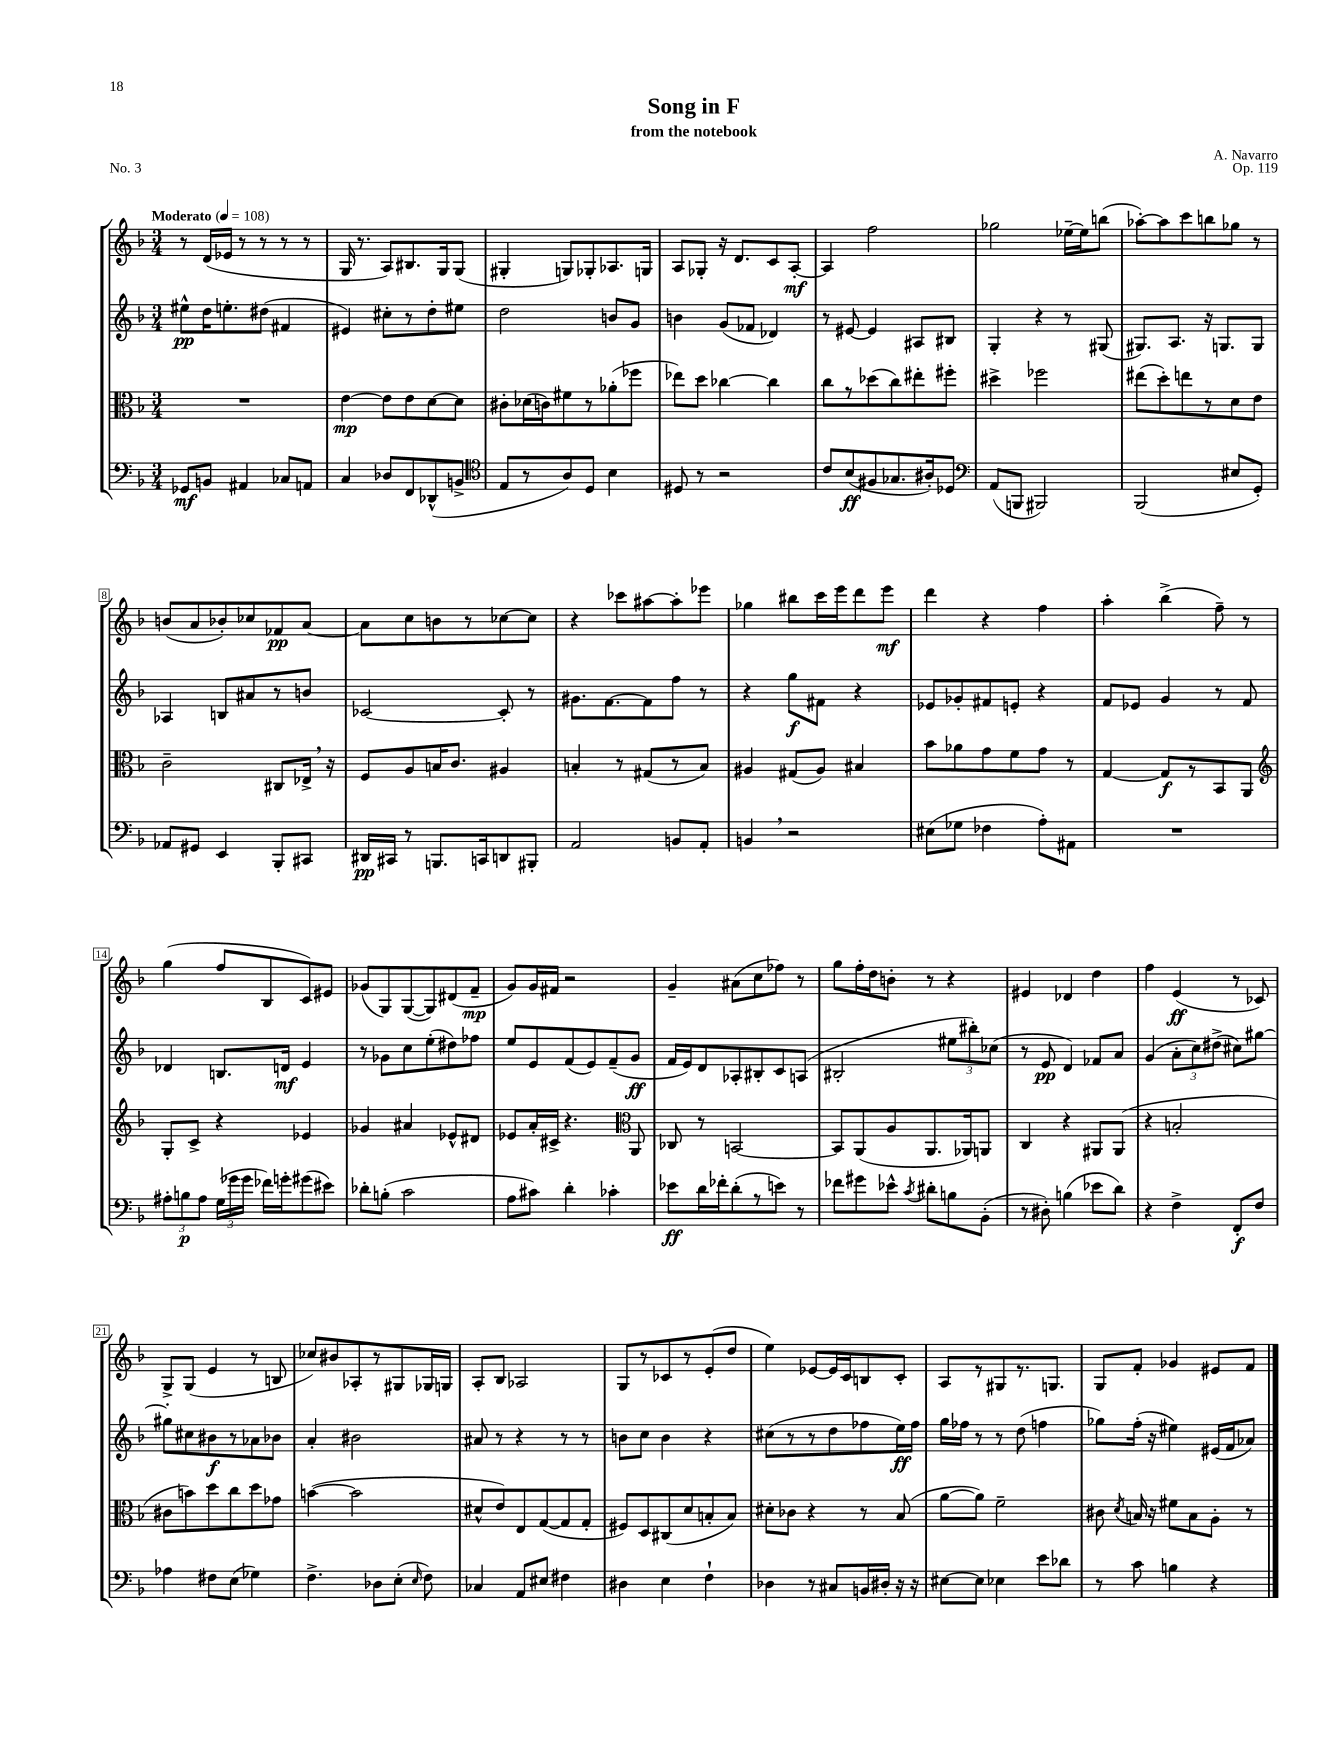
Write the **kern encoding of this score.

**kern	**dynam	**kern	**dynam	**kern	**dynam	**kern	**dynam
*part4	*part4	*part3	*part3	*part2	*part2	*part1	*part1
*staff4	*staff4	*staff3	*staff3	*staff2	*staff2	*staff1	*staff1
*clefF4	*	*clefC3	*	*clefG2	*	*clefG2	*
*k[b-]	*	*k[b-]	*	*k[b-]	*	*k[b-]	*
*M3/4	*	*M3/4	*	*M3/4	*	*M3/4	*
*MM108	*	*MM108	*	*MM108	*	*MM108	*
=1	=1	=1	=1	=1	=1	=1	=1
!	!	!	!	!	!	!LO:TX:a:B:t=Moderato	!
8GG-X/L	mf	2.r	.	8ee#X^^\L	pp	8r	.
8BBn/J	.	.	.	16dd\K	.	(16d/LL	.
.	.	.	.	8.een'\	.	16e-X/JJ	.
4AA#X/	.	.	.	.	.	8r	.
.	.	.	.	(8dd#X\J	.	8r	.
8C-X/L	.	.	.	4f#X/	.	8r	.
8AAn/J	.	.	.	.	.	8r	.
=2	=2	=2	=2	=2	=2	=2	=2
4C/	.	[4e\	mp	4e#X/)	.	16G/	.
.	.	.	.	.	.	8.r	.
8D-X/L	.	8e\L]	.	8cc#X'\L	.	8A/L)	.
8FF/	.	8e\	.	8r	.	8.B#X/	.
(8DD-X^^/	.	[8d\	.	8dd'\	.	.	.
.	.	.	.	.	.	16G/k	.
8BBn^/J	.	8d\J]	.	8ee#X\J	.	(8G/J	.
=3	=3	=3	=3	=3	=3	=3	=3
*clefC4	*	*	*	*	*	*	*
8E/L	.	8c#X'\L	.	2dd\	.	4G#X'/	.
8r	.	(16d-X\L	.	.	.	.	.
.	.	16cn\J)	.	.	.	.	.
8A/)	.	8f#X\	.	.	.	8Gn/L)	.
8D/J	.	8r	.	.	.	8G-X'/	.
4B-\	.	(8a-X'\	.	8bn/L	.	8.A-X/	.
.	.	8ff-X\J	.	8g/J	.	.	.
.	.	.	.	.	.	16Gn/Jk	.
=4	=4	=4	=4	=4	=4	=4	=4
8D#X/	.	8ee-X\L)	.	4bn\	.	8A/L	.
8r	.	8dd\J	.	.	.	8G-X'/J	.
2r	.	[4cc-X\	.	(8g/L	.	16r	.
.	.	.	.	.	.	8.d/L	.
.	.	.	.	8f-X/J	.	.	.
.	.	4cc-\]	.	4d-X/)	.	8c/	.
.	.	.	.	.	.	[8A'/J	mf
=5	=5	=5	=5	=5	=5	=5	=5
8c/L	.	8cc\L	.	8r	.	4A/]	.
(8B-/	ff	8r	.	[8e#X/	.	.	.
8F#X/	.	(8dd-X\	.	4e#/]	.	2ff\	.
8.G-X/	.	8cc\)	.	.	.	.	.
.	.	8ee#X'\	.	8A#X/L	.	.	.
16A#X'/k)	.	.	.	.	.	.	.
8D-X/J	.	8ff#X'\J	.	8B#X/J	.	.	.
=6	=6	=6	=6	=6	=6	=6	=6
*clefF4	*	*	*	*	*	*	*
(8AA/L	.	4dd#X^\	.	4G'/	.	2gg-X\	.
8BBBn/J	.	.	.	.	.	.	.
2BBB#X/)	.	2ff-X\	.	4r	.	.	.
.	.	.	.	8r	.	[16ee-X~\LL	.
.	.	.	.	.	.	16ee-\J]	.
.	.	.	.	(8G#X/	.	(8bbn\J	.
=7	=7	=7	=7	=7	=7	=7	=7
(2BBB-/	.	(8ee#X\L	.	8.G#X/L)	.	[8aa-X'\L)	.
.	.	8dd'\)	.	.	.	8aa-\]	.
.	.	.	.	8.A/J	.	.	.
.	.	8een\	.	.	.	8ccc\	.
.	.	8r	.	16r	.	8bbn\	.
.	.	.	.	8.Gn/L	.	.	.
8E#X/L	.	8d\	.	.	.	8gg-X\J	.
8GG'/J)	.	8e\J	.	8G/J	.	8r	.
!!LO:LB:g=z
=8	=8	=8	=8	=8	=8	=8	=8
8AA-X/L	.	2c~\	.	4A-X/	.	(8bn/L	.
8GG#X/J	.	.	.	.	.	8a/	.
4EE/	.	.	.	8Bn/L	.	8b-X'/)	.
.	.	.	.	8a#X/	.	8cc-X/	.
8BBB-'/L	.	8C#X/L	.	8r	.	8f-X/	pp
8CC#X/J	.	16E-X^,/Jk	.	8bn/J	.	[8a/J	.
.	.	16r	.	.	.	.	.
=9	=9	=9	=9	=9	=9	=9	=9
16DD#X/LL	pp	8F/L	.	[2c-X/	.	8a\L]	.
16CC#X/JJ	.	.	.	.	.	.	.
8r	.	8A/	.	.	.	8cc\	.
8.BBBn/L	.	16Bn/K	.	.	.	8bn\	.
.	.	8.c/J	.	.	.	.	.
.	.	.	.	.	.	8r	.
16CCn/k	.	.	.	.	.	.	.
8DDn/	.	4A#X/	.	8c-'/]	.	[8cc-X\	.
8BBB#X'/J	.	.	.	8r	.	8cc-\J]	.
=10	=10	=10	=10	=10	=10	=10	=10
2AA/	.	4Bn'/	.	8.g#X\L	.	4r	.
.	.	.	.	[8.f\	.	.	.
.	.	8r	.	.	.	8ccc-X\L	.
.	.	(8G#X/L	.	8f\]	.	[8aa#X\	.
8BBn/L	.	8r	.	8ff\J	.	8aa#'\]	.
8AA'/J	.	8B/J)	.	8r	.	8eee-X\J	.
=11	=11	=11	=11	=11	=11	=11	=11
4BBn,/	.	4A#X/	.	4r	.	4gg-X\	.
2r	.	(8G#X/L	.	8gg\L	f	8bb#X\L	.
.	.	8A#/J)	.	8f#X\J	.	16ccc\L	.
.	.	.	.	.	.	16eee\J	.
.	.	4B#X/	.	4r	.	8ddd\	.
.	.	.	.	.	.	8eee\J	mf
=12	=12	=12	=12	=12	=12	=12	=12
(8E#X\L	.	8b-\L	.	8e-X/L	.	4ddd\	.
8G-X\J	.	8a-X\	.	8g-X'/	.	.	.
4F-X\	.	8g\	.	8f#X/	.	4r	.
.	.	8f\	.	8en'/J	.	.	.
8A'\L)	.	8g\J	.	4r	.	4ff\	.
8AA#X\J	.	8r	.	.	.	.	.
=13	=13	=13	=13	=13	=13	=13	=13
2.r	.	[4G/	.	8f/L	.	4aa'\	.
.	.	.	.	8e-X/J	.	.	.
.	.	8G/L]	f	4g/	.	(4bb-^\	.
.	.	8r	.	.	.	.	.
.	.	8BB-/	.	8r	.	8ff~\)	.
.	.	8AA/J	.	8f/	.	8r	.
!!LO:LB:g=z
=14	=14	=14	=14	=14	=14	=14	=14
*	*	*clefG2	*	*	*	*	*
12A#X'\L	.	8G'/L	.	4d-X/	.	(4gg\	.
12Bn\	p	.	.	.	.	.	.
.	.	8c^/J	.	.	.	.	.
12A#\J	.	.	.	.	.	.	.
(24G\LL	.	4r	.	8.Bn/L	.	8ff/L	.
24g-X\	.	.	.	.	.	.	.
24g-\JJ	.	.	.	.	.	.	.
16f-X\LL)	.	.	.	.	.	8B-/	.
16gn'\J	.	.	.	16dn/Jk	mf	.	.
(8g#X\	.	4e-X/	.	4e/	.	8c/)	.
8e#X\J)	.	.	.	.	.	8e#X/J	.
=15	=15	=15	=15	=15	=15	=15	=15
8d-X'\L	.	4g-X/	.	8r	.	(8g-X/L	.
(8Bn'\J	.	.	.	8g-X\L	.	8G/)	.
2c\	.	4a#X/	.	8cc\	.	([8G/	.
.	.	.	.	(8ee'\	.	8G/])	.
.	.	8e-X^^/L	.	8dd#X\)	.	(8d#X/	.
.	.	8d#X/J	.	8ff-X\J	.	8f~/J	mp
=16	=16	=16	=16	=16	=16	=16	=16
8A\L	.	8e-X/L	.	8ee/L	.	8g/L)	.
8c#X\J)	.	16a'/L	.	8e/	.	16g/L	.
.	.	16c#X^/JJ	.	.	.	16f#X/JJ	.
4d'\	.	4.r	.	(8f/	.	2r	.
.	.	.	.	8e/)	.	.	.
4c-X'\	.	.	.	(8f~/	.	.	.
*	*	*clefC3	*	*	*	*	*
.	.	8AA/	.	8g/J	ff	.	.
=17	=17	=17	=17	=17	=17	=17	=17
8e-X\L	ff	8C-X/	.	16f/LL	.	4g~/	.
.	.	.	.	16e/J)	.	.	.
16d\L	.	8r	.	8d/	.	.	.
16f-X'\J	.	.	.	.	.	.	.
(8d'\	.	[2BBn/	.	8A-X'/	.	(8a#X\L	.
8r	.	.	.	8B#X'/	.	8cc\	.
8en\J)	.	.	.	8c/	.	8ff-X\J)	.
8r	.	.	.	(8An/J	.	8r	.
=18	=18	=18	=18	=18	=18	=18	=18
8f-X\L	.	8BB/L]	.	2B#X'/	.	8gg\L	.
8g#X\	.	(8AA/	.	.	.	16ff'\L	.
.	.	.	.	.	.	16dd\J	.
8e-X^^\J	.	8A/	.	.	.	8bn'\J	.
8qc/	.	.	.	.	.	.	.
8d#X'\L	.	8.AA/	.	.	.	8r	.
8Bn\	.	.	.	12ee#X\L	.	4r	.
.	.	16AA-X/k)	.	.	.	.	.
.	.	.	.	12bb#X'\)	.	.	.
(8BB-'\J	.	8AAn/J	.	.	.	.	.
.	.	.	.	(12cc-X\J	.	.	.
=19	=19	=19	=19	=19	=19	=19	=19
8r	.	4C/	.	8r	.	4e#X/	.
8D#X'\)	.	.	.	8e/	pp	.	.
(4Bn\	.	4r	.	4d/)	.	4d-X/	.
8e-X\L	.	8AA#X/L	.	8f-X/L	.	4dd\	.
8d\J)	.	(8AA#/J	.	8a/J	.	.	.
=20	=20	=20	=20	=20	=20	=20	=20
4r	.	4r	.	(4g/	.	4ff\	.
4F^\	.	2Bn'/	.	12a'\L	.	(4e/	ff
.	.	.	.	12cc\)	.	.	.
.	.	.	.	(12dd#X^\J	.	.	.
8FF'/L	f	.	.	8cc#X\L)	.	8r	.
8F/J	.	.	.	[8gg#X\J	.	8c-X/)	.
!!LO:LB:g=z
=21	=21	=21	=21	=21	=21	=21	=21
4A-X\	.	8c#X\L	.	8gg#X'\L]	.	8G^/L	.
.	.	8bn\)	.	8cc#X\	.	(8G/J	.
8F#X\L	.	8dd\	.	8b#X\	f	4e/	.
(8E\J	.	8cc\	.	8r	.	.	.
4G-X\)	.	8dd\	.	8a-X\	.	8r	.
.	.	8g-X\J	.	8b-X\J	.	8Bn/	.
=22	=22	=22	=22	=22	=22	=22	=22
4.F^\	.	([4bn\	.	4a'/	.	8cc-X/L)	.
.	.	.	.	.	.	8b#X/	.
.	.	2b\]	.	2b#X\	.	8A-X'/	.
8D-X\L	.	.	.	.	.	8r	.
(8E'\J	.	.	.	.	.	8G#X/	.
16qqE/	.	.	.	.	.	.	.
8F\)	.	.	.	.	.	16G-X/L	.
.	.	.	.	.	.	16Gn/JJ	.
=23	=23	=23	=23	=23	=23	=23	=23
4C-X/	.	8d#X^^/L	.	8a#X/	.	8A'/L	.
.	.	8e/)	.	8r	.	8B-/J	.
8AA/L	.	8E/	.	4r	.	2A-X/	.
8E#X/J	.	([8G/	.	.	.	.	.
4F#X\	.	8G/]	.	8r	.	.	.
.	.	8G'/J	.	8r	.	.	.
=24	=24	=24	=24	=24	=24	=24	=24
4D#X\	.	8F#X/L)	.	8bn\L	.	8G/L	.
.	.	8D/	.	8cc\J	.	8r	.
4E\	.	(8C#X/	.	4b\	.	8c-X/	.
.	.	8d/	.	.	.	8r	.
4F`\	.	8Bn'/	.	4r	.	(8e'/	.
.	.	8B/J)	.	.	.	8dd/J	.
=25	=25	=25	=25	=25	=25	=25	=25
4D-X\	.	8d#X'\L	.	(8cc#X\L	.	4ee\)	.
.	.	8c-X\J	.	8r	.	.	.
8r	.	4r	.	8r	.	[8e-X/L	.
8C#X/L	.	.	.	8dd\	.	16e-/L]	.
.	.	.	.	.	.	16c/J	.
16BBn/L	.	8r	.	8ff-X\	.	8Bn/	.
16D#X'/JJ	.	.	.	.	.	.	.
16r	.	(8B-/	.	16ee\L)	ff	8c'/J	.
16r	.	.	.	16ff-\JJ	.	.	.
=26	=26	=26	=26	=26	=26	=26	=26
[8E#X\L	.	[8a\L	.	16gg\LL	.	8A/L	.
.	.	.	.	16ff-X\JJ	.	.	.
8E#\J]	.	8a\J])	.	8r	.	8r	.
4E-X\	.	2f~\	.	8r	.	8G#X/	.
.	.	.	.	(8dd\	.	8.r	.
8e\L	.	.	.	4ffn\	.	.	.
.	.	.	.	.	.	8.Gn/J	.
8d-X\J	.	.	.	.	.	.	.
=27	=27	=27	=27	=27	=27	=27	=27
8r	.	8c#X\	.	8gg-X\L)	.	8G/L	.
.	.	8qd/	.	.	.	.	.
8c\	.	16Bn/	.	(16ff'\Jk	.	8f'/J	.
.	.	16r	.	16r	.	.	.
4Bn\	.	8f#X\L	.	4ee#X\)	.	4g-X/	.
.	.	8B\	.	.	.	.	.
4r	.	8A'\J	.	(16e#X/LL	.	8e#X/L	.
.	.	.	.	16f/J	.	.	.
.	.	8r	.	8a-X/J)	.	8f/J	.
==	==	==	==	==	==	==	==
*-	*-	*-	*-	*-	*-	*-	*-
